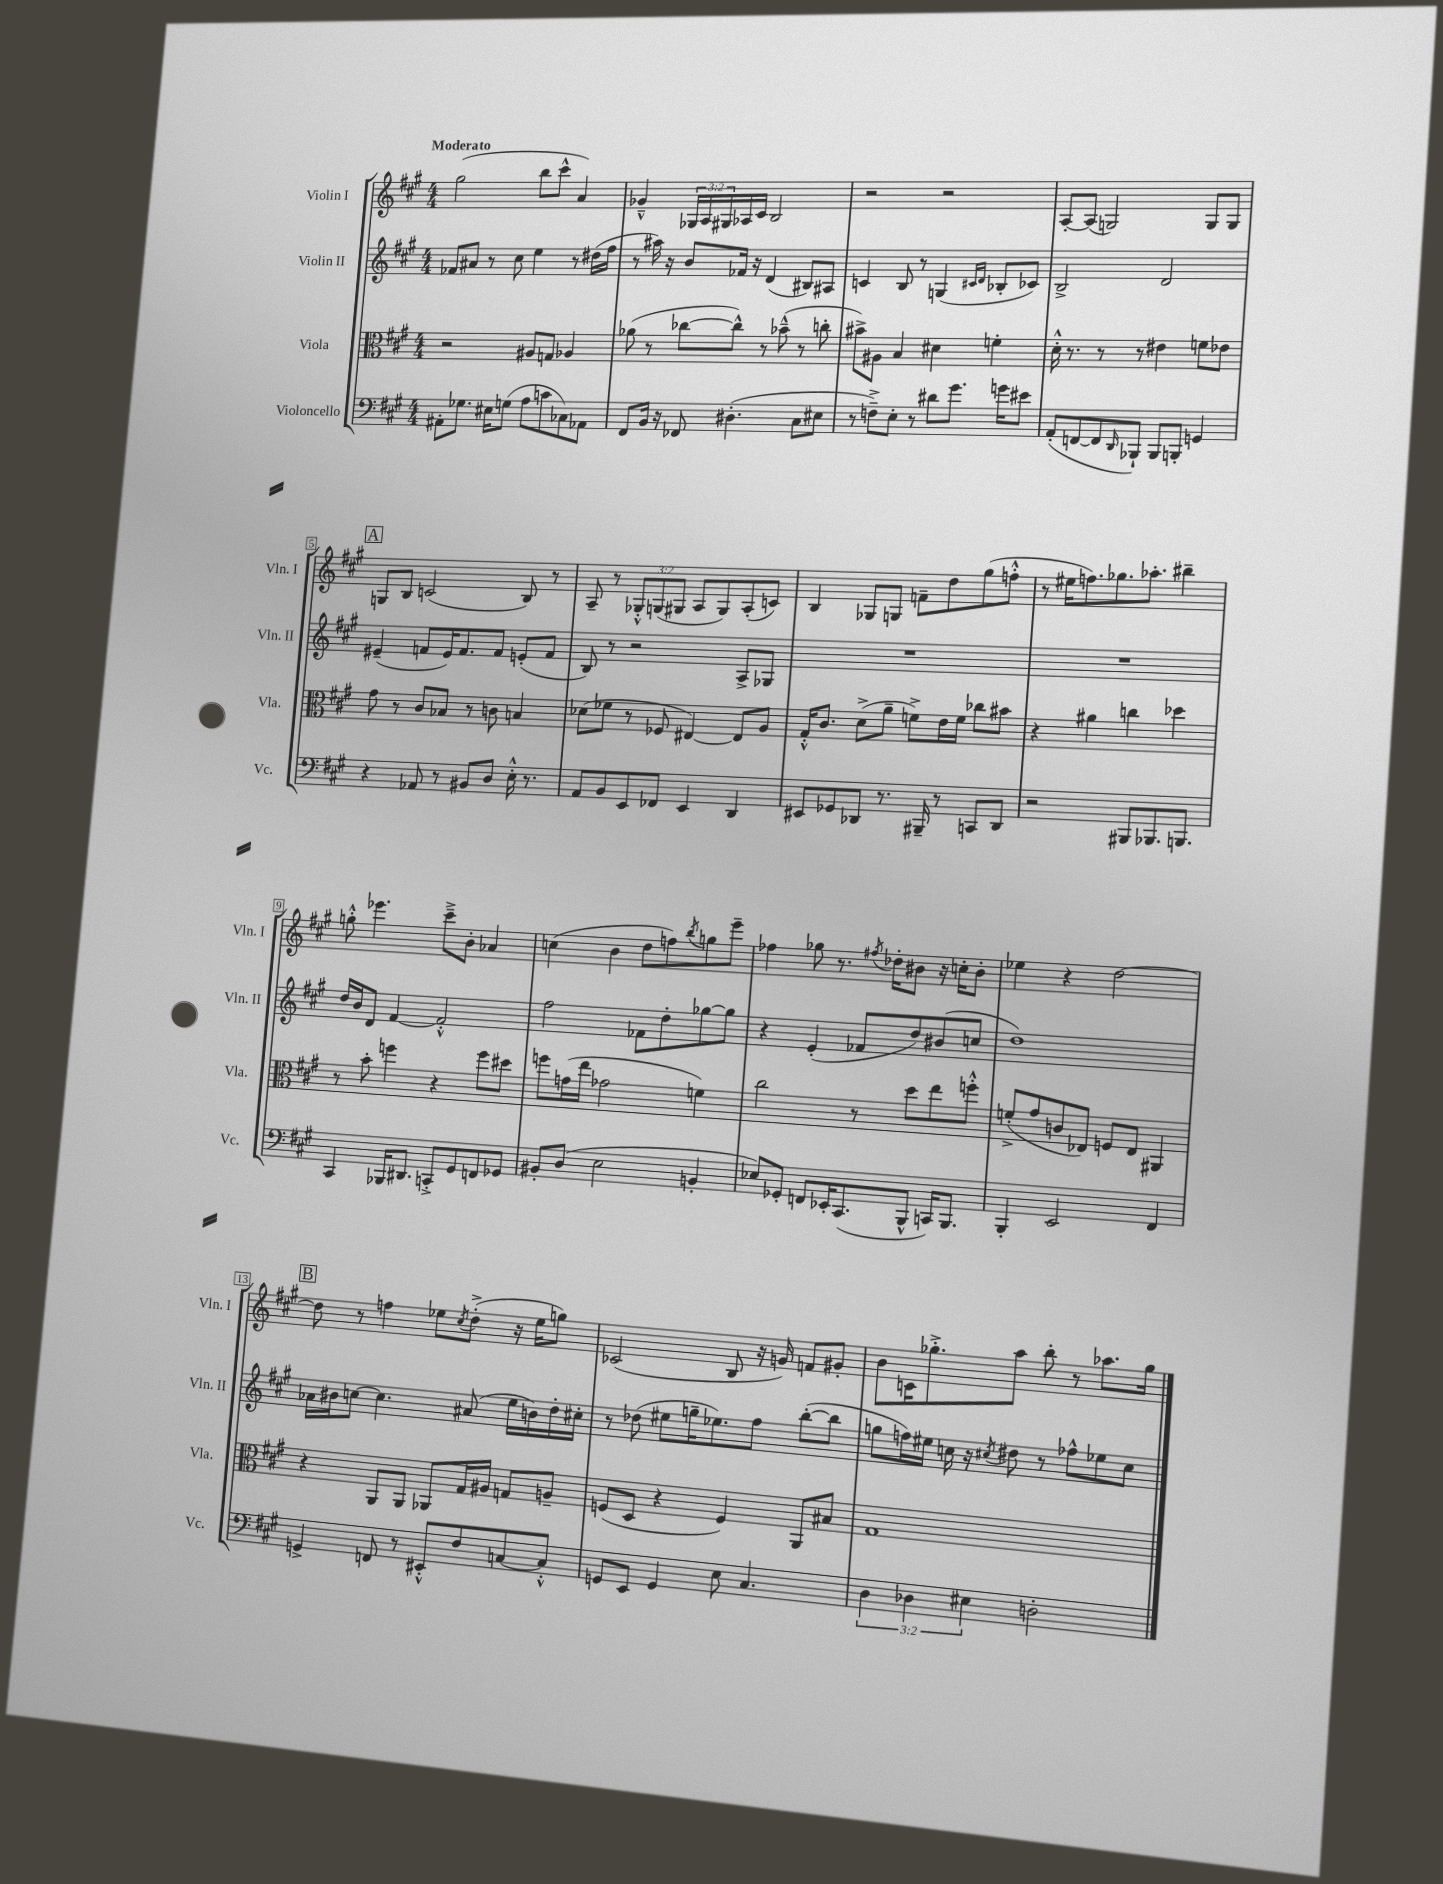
<<
\new StaffGroup <<
\new Staff = "s0" \with { instrumentName = "Violin I" shortInstrumentName = "Vln. I" } {
    \clef treble \key a \major \numericTimeSignature \time 4/4 \override Staff.TupletNumber.text = #tuplet-number::calc-fraction-text \tempo "Moderato"
    gis''2( b''8 cis'''8-^ a'4) |
    ges'4---^ \tuplet 3/2 { ges16 a16 gis16 } aes16 cis'16 b2 |
    r2 r2 |
    a8~-. a8( g2) g8 g8 |
    \mark \markup { \box "A" } g8 b8 c'2( b8) r8 |
    a8-- r8 \tuplet 3/2 { ges8-.-^ g8( gis8 } a8 gis8) a8-.( c'8) |
    b4 ges8 g8 f'8-- d''8 gis''8( f''8-.-^ |
    r8 eis''16 f''8.) ges''8. aes''8.-. bis''4-- |
    g''8-.-^ ees'''4. cis'''8---> b'8-. aes'4 |
    c''4( b'4 d''8 f''8) \acciaccatura { b''8 } g''8 e'''8-- |
    fes''4 ges''8 r8. \acciaccatura { fis''8 } des''16-. bis'8 r16 c''16-. bis'8-. |
    ees''4 r4 d''2~ |
    \mark \markup { \box "B" } d''8 r8 f''4 ees''8 \acciaccatura { cis''8 } d''8-.->( r16 ees''16 g''8) |
    ces'2( b8 r16 g'16) f'8 gis'8-. |
    b'8 c'16 ges''8.-.-> a''8 b''8-. r8 aes''8. ges''16 \bar "|." |
}
\new Staff = "s1" \with { instrumentName = "Violin II" shortInstrumentName = "Vln. II" } {
    \clef treble \key a \major \numericTimeSignature \time 4/4
    fes'8 ais'8 r8 cis''8 e''4 r8 dis''16( fis''16 |
    r8 ais''16) r16 b'8 fes'16 r16 d'4( bis8) ais8 |
    c'4 b8 r8 g4( \grace { cis'16 d'16 } bes8-. ces'8) |
    b2-> d'2 |
    \mark \markup { \box "A" } eis'4--( f'8 eis'16) f'8. f'8 e'8-.( f'8 |
    b8) r8 r2 a8-> ges8 |
    R1 |
    R1 |
    d''16 b'16 d'8 fis'4~ fis'2-.-^ |
    fis''2 fes'8 d''8-. ges''8~ ges''8 |
    r4 e'4-.( fes'8 d''8) bis'8( c''8 |
    d''1) |
    \mark \markup { \box "B" } aes'16 bis'16 c''8~ c''4. ais'8( e''16 b'16) d''16-. cis''16-. |
    r8 des''8( eis''8 g''16-- ees''8.) fis''8 b''8~-.( b''8 |
    g''8 f''16) eis''16 c''16 r16 \acciaccatura { cis''8 } dis''8 r8 fes''8-^ ees''8 cis''8 \bar "|." |
}
\new Staff = "s2" \with { instrumentName = "Viola" shortInstrumentName = "Vla." } {
    \clef alto \key a \major \numericTimeSignature \time 4/4
    r2 ais8 g8 aes4 |
    aes'8( r8 ces''8~ ces''8-^) r8 bes'8---^( r8 c''8-. |
    bis'8->) ais8 b4 dis'4 f'4-. |
    d'16-.-^ r8. r8 r8 eis'4 f'8 ees'8 |
    \mark \markup { \box "A" } gis'8 r8 cis'8 bes8 r8 c'8 b4 |
    des'8( fes'8 r8 fes8 eis4~) eis8 a8 |
    gis16-.-^ cis'8. d'8->( a'8-- f'8->) e'16 f'16 ces''8 bis'8 |
    r4 ais'4 c''4 des''4 |
    r8 b'8-. f''4 r4 f''8 dis''8 |
    f''8 g'16( e''16 ges'2 f'4) |
    cis''2 r8 d''8 e''8 f''8-.-^ |
    f'8-.->( gis'8 c'8 ees8) f8 ees8 ais,4 |
    \mark \markup { \box "B" } r4 a,8 a,8 aes,8 gis16 ais16 g8 a8-- |
    f8( d8 r4 f4) a,8 bis8 |
    gis1 \bar "|." |
}
\new Staff = "s3" \with { instrumentName = "Violoncello" shortInstrumentName = "Vc." } {
    \clef bass \key a \major \numericTimeSignature \time 4/4 \override Staff.TupletNumber.text = #tuplet-number::calc-fraction-text
    ais,8-. ges8. eis16 g8( a8 c'8 ces8) aes,8 |
    fis,8 b,16 r16 fes,8 dis4.-.( cis8 eis8 |
    r8 f8--->) e8-. r8 dis'8 gis'8. g'16 eis'8 |
    a,8-.( f,8~ f,8 \grace { d,16 } bes,,8-!) bes,,8 b,,8-. g,4 |
    \mark \markup { \box "A" } r4 aes,8 r8 bis,8 d8 e16-.-^ r8. |
    a,8 b,8 e,8 fes,8 e,4 d,4 |
    eis,8 ges,8 des,8 r8. bis,,16-- r8 c,8 des,8 |
    r2 bis,,8 bes,,8. b,,8. |
    cis,4 bes,,16 dis,8. c,8-.-> gis,8 f,8 ges,8 |
    bis,8-. d8( e2 b,4-. |
    ees8) ges,8-. f,8 ees,16-. cis,8.( b,,8-^ c,16) b,,8. |
    b,,4-. e,2 fis,4 |
    \mark \markup { \box "B" } g,4-> f,8 r8 eis,8-.-^ fis8 c8~ c8-.-^ |
    g,8 e,8 g,4 e8 cis4. |
    \tuplet 3/2 { d4 des4 eis4 } d2-. \bar "|." |
}
>>
>>
\layout { \context { \Score \override BarNumber.stencil = #(make-stencil-boxer 0.1 0.3 ly:text-interface::print) } }
